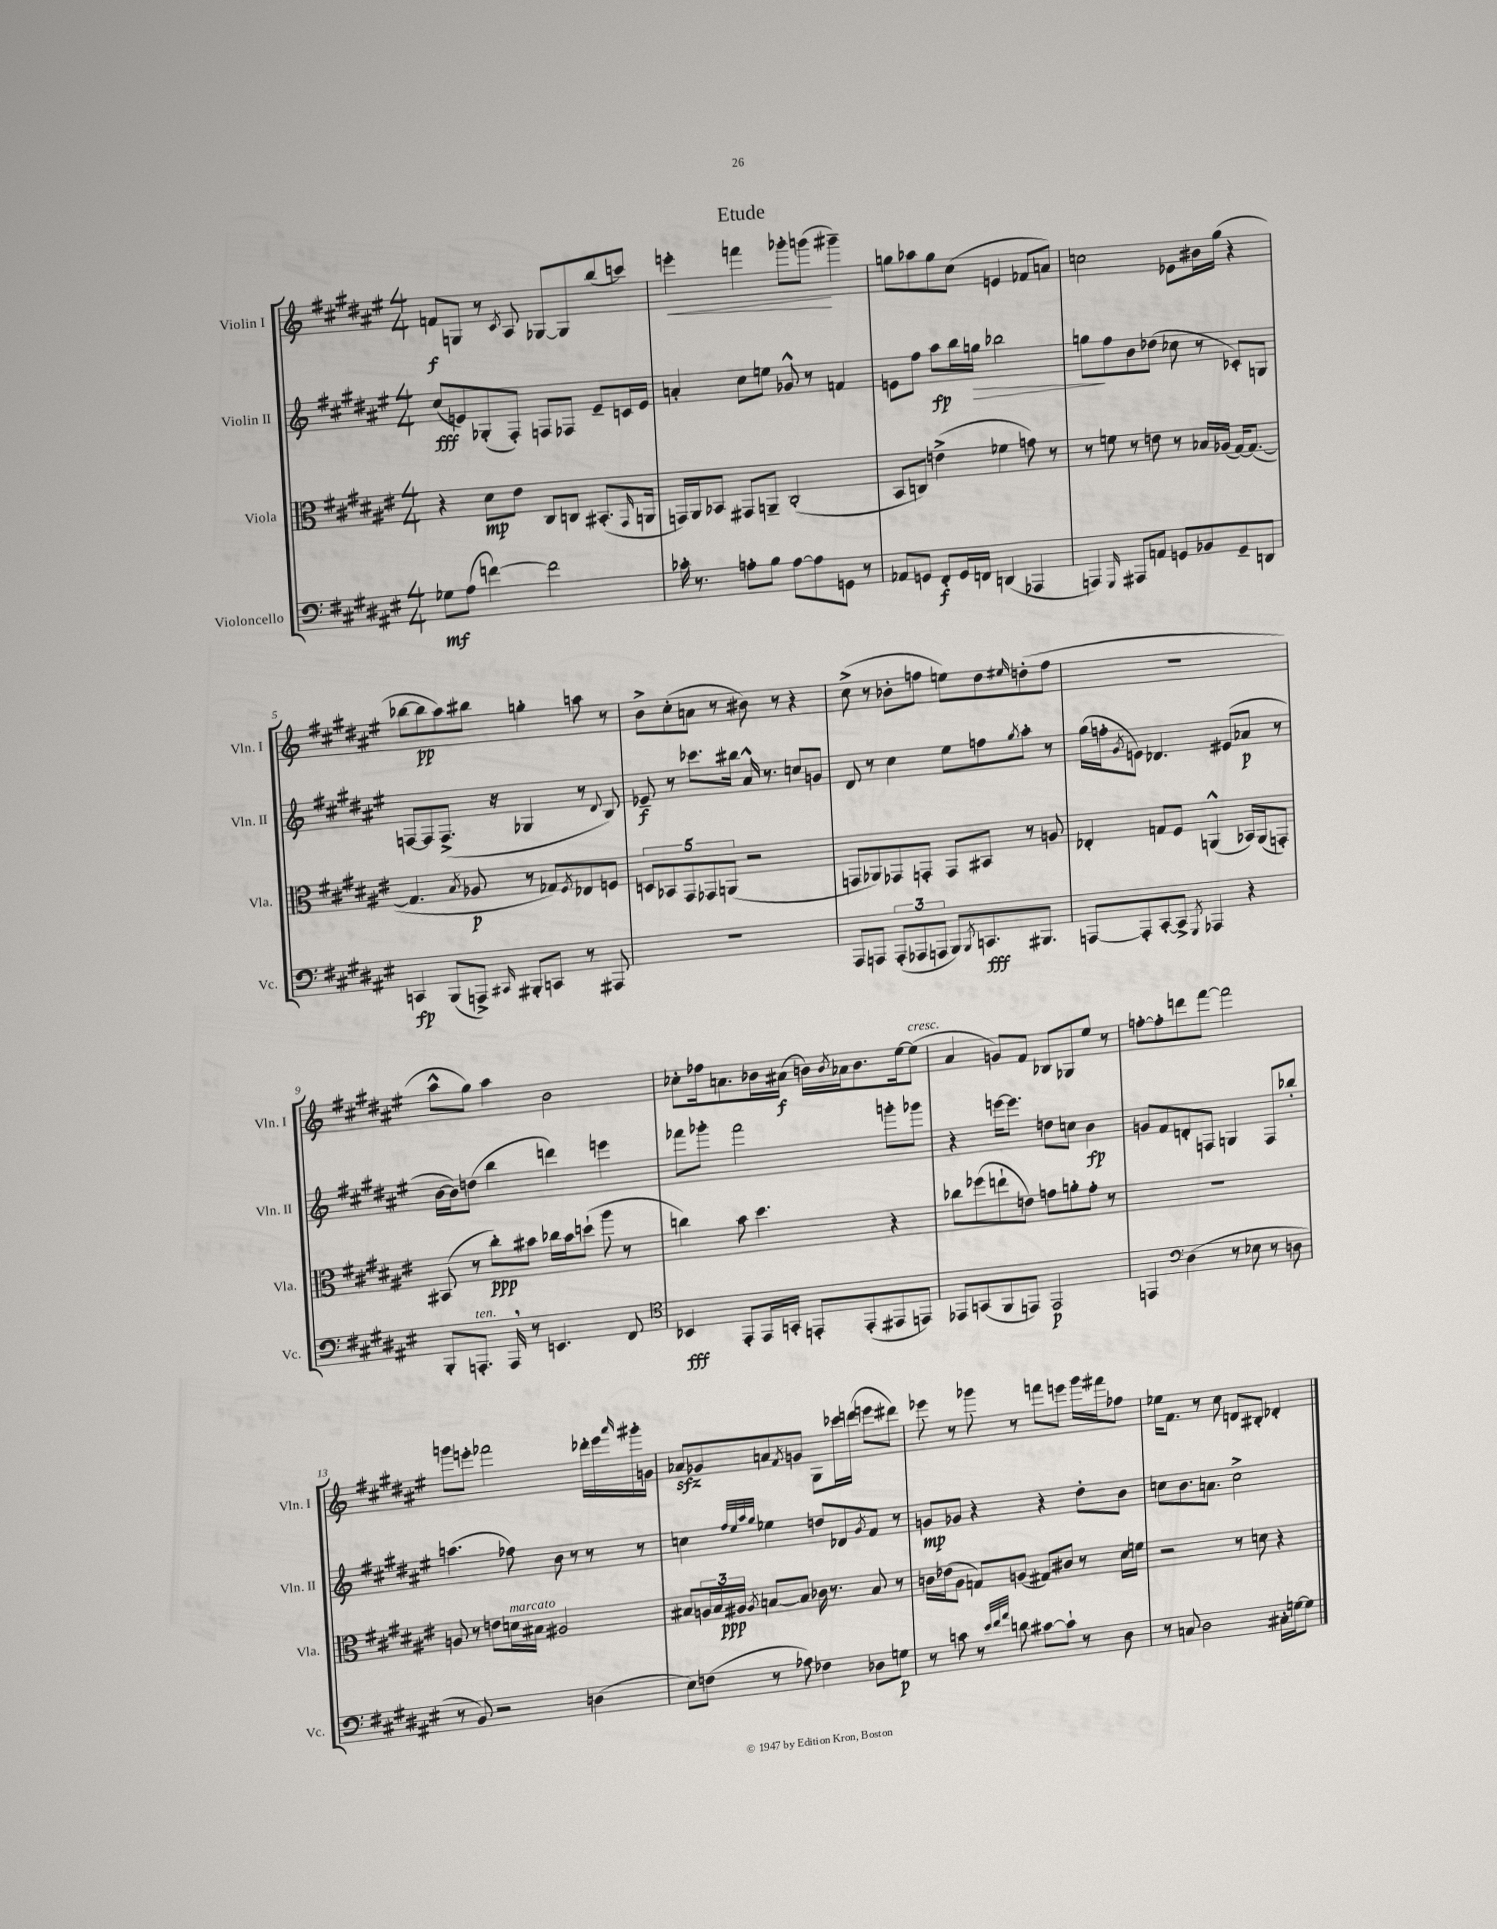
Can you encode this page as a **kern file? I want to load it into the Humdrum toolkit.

**kern	**kern	**kern	**kern
*staff4	*staff3	*staff2	*staff1
*clefF4	*clefC3	*clefG2	*clefG2
*k[f#c#g#d#a#e#]	*k[f#c#g#d#a#e#]	*k[f#c#g#d#a#e#]	*k[f#c#g#d#a#e#]
*M4/4	*M4/4	*M4/4	*M4/4
8G-	4r	(8cc#	8f
(8A#	.	8e)	8G
[4f)	8d#	(8G-'	8r
.	.	.	8qc#
.	8e#	8F#')	8A#
2f]	8C#	8F	[8G-
.	8C	8F-	8G-]
.	(8.BB#'	8e~	(8bb
.	.	16c	8ccc)
.	16qqGG#	.	.
.	16AA	16e	.
=	=	=	=
16c-'	16GG)	4a'	4eee'
8.r	16AA#	.	.
.	8BB-	.	.
8A'	8GG#	8cc#	4fff
8B	8AA~	8ee	.
[8A	(2C#'	8g-^^	8ggg-'
8A]	.	8r	(8ggg
8GG	.	4f	4ggg#~)
8r	.	.	.
=	=	=	=
8AA-	8BB	8e	8gg
8GG	8C)	8ff#	8aa-
8FF#'	(4e^	8aa#	8gg
16GG	.	16bb	(8cc#
16FF	.	16gg	.
(4DD	4f-	2bb-	4e
4AAA-	8g)	.	8f-
.	8r	.	8a)
=	=	=	=
4AAA)	8r	8gg	2cc
.	8f	8ff#	.
16qqGGG#	.	.	.
8AAA#	8r	8b	.
8AA	8e	(8dd-	.
8GG	8r	8cc-	8e-
8BB-	16B-	8r	16b#
.	(16A-	.	(16gg#
8GG~	[16G#)	8c-')	4r
.	(8.G#_	.	.
8DD	.	8G	.
=	=	=	=
4CC	4.G#]	[8F	[8bb-
.	.	8F]	8bb-]
(8BBB	.	(8.F^	8aa#)
.	8qB	.	.
8AAA^)	8A-	.	8bb#
.	.	16r	.
16qqCC#	.	.	.
8BBB#'	8r	4G-	4gg'
8CC	8G-)	.	.
.	8qF#	.	.
8r	8E-	8r	8aa
.	.	8qqd#	.
8AAA#	8F	8B)	8r
=	=	=	=
1r	10D	8e-~	8b^
.	10BB-	.	.
.	.	8r	(8cc#'
.	10GG#	.	.
.	.	8.ccc-	8a
.	10GG-	.	.
.	.	.	8r
.	(10AA	.	.
.	.	16bb#	.
.	2r	16a#^^	8b#)
.	.	8.r	.
.	.	.	8r
.	.	8cc	4r
.	.	8g	.
=	=	=	=
8AAA#	8GG	8d#	(8cc#^
8AAA	8AA-)	8r	8r
(12AAA'	8GG-	4cc#	8b-'
12AAA-	.	.	.
.	8GG'	.	8ff
12AAA	.	.	.
8BBB)	8GG	8ee#	8ee)
8qBBB	.	.	.
8.CC	8BB#	8ff	8dd#
.	.	8qgg#	16qqee#
.	8r	8aa#'	(8dd'
8.BBB#	.	.	.
.	8A	8r	8ff
=	=	=	=
[8AAA	4E-'	(16gg#	1r
.	.	16ff'	.
.	.	8qg#	.
8AAA']	.	8e)	.
[8CC#'	8G	4.d-	.
8CC#^]	8F#	.	.
8qGGG#	.	.	.
4AAA-	(4AA^^	.	.
.	.	(8e#	.
4r	16BB-)	8a-	.
.	(16AA	.	.
.	8GG')	8r	.
=	=	=	=
8BBB'	(8BB#	[16b	8aa#^^
.	.	16b])	.
8.AAA'	8r	(8dd	8gg#)
.	8cc#')	4bb	4aa#
16AAA	.	.	.
8r	8b#	.	.
4.EE	16cc-	4ddd)	2b
.	16b#	.	.
.	(8dd`	.	.
.	8aa#	4eee	.
8FF#	8r	.	.
=	=	=	=
*clefC4	*	*	*
4BB-	4cc)	8fff-	8cc-'
.	.	8ggg-'	16ff-
.	.	.	8.a
8EE#'	8b	2fff-	.
16EE#	4.dd#	.	16b-
16GG'	.	.	(16a#
8EE'	.	.	16b)
.	.	.	8qb
.	.	.	16a-
(8EE'	.	.	8.b
8EE#	4r	8ggg'	.
.	.	.	[16ee#
8EE)	.	8ggg-	(8ee#]
=	=	=	=
8EE-	8cc-	4r	4a#
(8GG	(8ff-	.	.
8FF#	8ee`	[16eee	8g)
.	.	8.eee]	.
8EE)	8e)	.	8f#
2EE	8g	8dd	8B-
.	8a'	8cc	8G-
.	8g'	4b	8ee#
.	8r	.	8r
=	=	=	=
4EE	1r	8g	[8ff'
.	.	8f#	8ff']
*clefF4	*	*	*
(4D#	.	8d'	8ddd
.	.	8F	[8fff#
8r	.	4G	2fff#]
8E-	.	.	.
8r	.	8F	.
8D	.	8bb-'	.
=	=	=	=
8r	8A	(4.aa	8ggg
8BB)	8r	.	8eee'
2r	8e	.	2fff-
.	16d	8ff-)	.
.	16B#	.	.
.	2A#	8b	.
.	.	8r	.
(4D	.	8r	16ddd-'
.	.	.	16eee
.	.	.	16qqaaa#
.	.	8r	16ggg#'
.	.	.	16g
=	=	=	=
8E#)	8B#	4cc	8a-
(8F	24A	.	8g-
.	24B#	.	.
.	24A#	.	.
.	.	32qqff#	.
.	.	32qqee#	.
.	.	32qqaa#	.
.	8qA#	32qqgg#	.
8r	[8B	4ee-	8a
.	.	.	8qf#
8A-)	8B]	.	8g
4F-	16c-	8dd	8G#
.	8.r	.	.
.	.	8d-	16ccc-
.	.	.	(16ddd
.	.	8qg#	.
8D-	8B	8f#	8eee
8G	8r	8r	8ddd#)
=	=	=	=
8r	16c	8g	8eee-
.	(16e-	.	.
8c	8A#	8g-	8r
8r	8G)	4r	8ggg-
32qqe#	.	.	.
32qqf#	.	.	.
32qqa#	.	.	.
8d	(8A	.	8r
[8c#	8G#)	4r	8fff
8c#`]	8c#	.	8eee
8r	8r	8dd#'	16ggg-
.	.	.	16fff#
8D#	16d#	8b	8ff-
.	16f	.	.
=	=	=	=
8r	2r	8cc	16ee-
.	.	.	8.f#
8C	.	8.b	.
2D#	.	.	8r
.	.	8.a	.
.	.	.	8cc#
.	8r	2cc^	8d
.	8d	.	8B#'
16C#'	4r	.	4d-'
[16G	.	.	.
8G]	.	.	.
==	==	==	==
*-	*-	*-	*-
